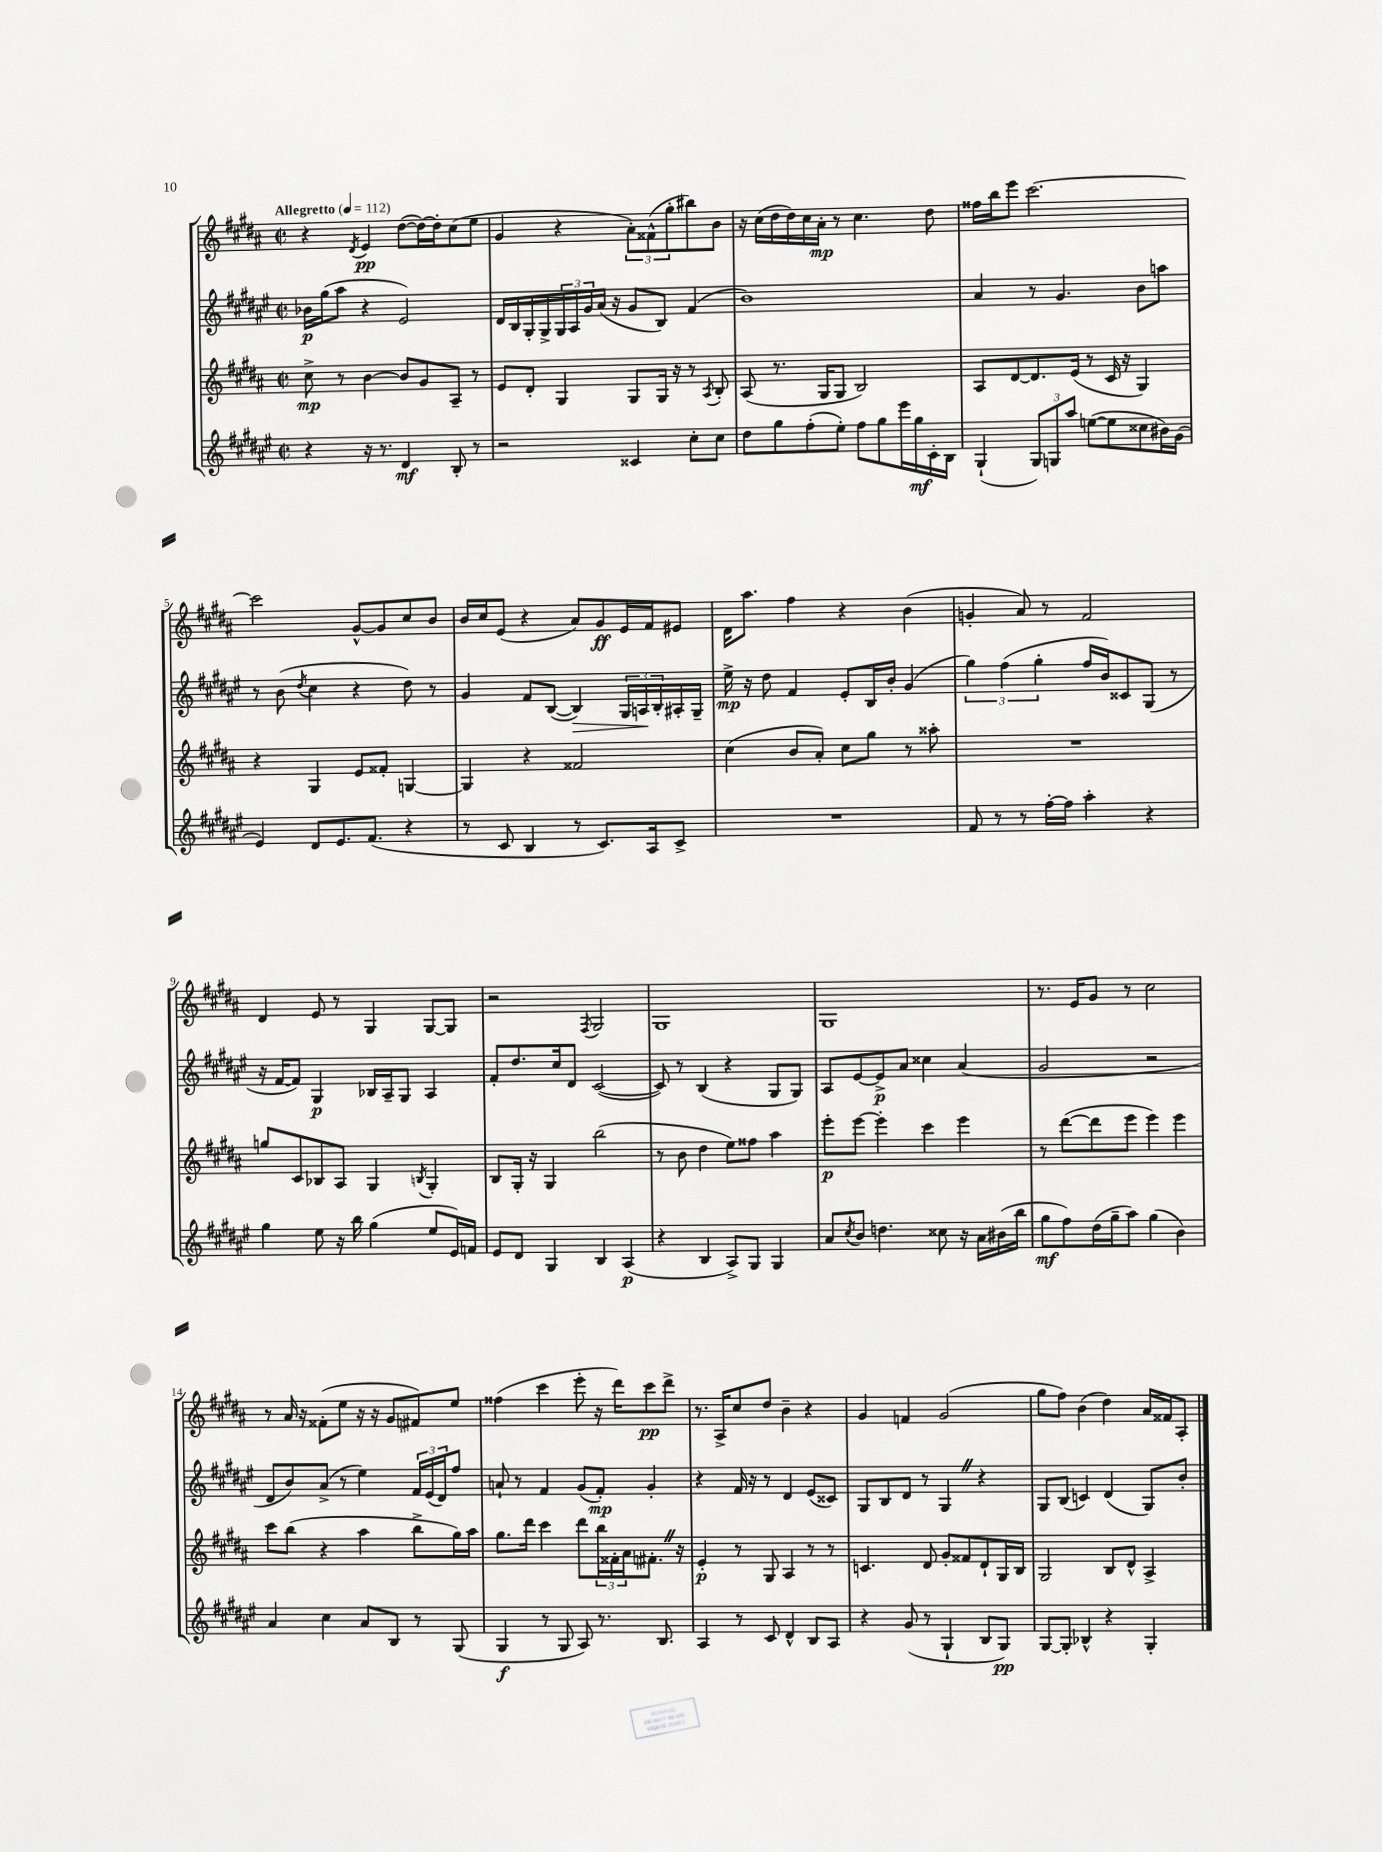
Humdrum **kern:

**kern	**kern	**kern	**kern
*staff4	*staff3	*staff2	*staff1
*clefG2	*clefG2	*clefG2	*clefG2
*k[f#c#g#d#a#e#]	*k[f#c#g#d#a#]	*k[f#c#g#d#a#e#]	*k[f#c#g#d#a#]
*M2/2	*M2/2	*M2/2	*M2/2
*met(c|)	*met(c|)	*met(c|)	*met(c|)
*MM112	*MM112	*MM112	*MM112
4r	8cc#^	16b-	4r
.	.	(16gg#	.
.	8r	8aa#	.
.	.	.	8qd#
16r	[4b	4r	4e
8.r	.	.	.
4d#	8b]	2e#)	([8dd#
.	8g#	.	16dd#_)
.	.	.	16dd#']
8B'	8A#~	.	(8cc#
8r	8r	.	8ee
=	=	=	=
2r	8e	16d#	4g#
.	.	16B	.
.	8d#'	16G#'	.
.	.	16G#^	.
.	4G#	24G#	4r
.	.	24A#	.
.	.	24g#	.
.	.	(16a#	.
.	.	16r	.
4c##	8G#	8g#	12a#')
.	.	.	(12f##^^
.	16G#	8B)	.
.	.	.	12gg#'
.	16r	.	.
8cc#'	8r	(4f#	8bb#)
.	8qA#	.	.
8cc#	8B'	.	8b
=	=	=	=
8dd#	(8A#	1b)	16r
.	.	.	(16cc#
8gg#	8.r	.	16dd#
.	.	.	16dd#)
(8ff#'	.	.	16cc#
.	16G#	.	16a#'
8ee#')	8G#	.	8r
8ff#	2B)	.	4.cc#
8gg#	.	.	.
16eee#	.	.	.
16gg#	.	.	.
16c#'	.	.	8dd#
16B	.	.	.
=	=	=	=
(4G#`	8A#	4a#	16ff##
.	.	.	16bb
.	[8d#	.	8eee
12G#)	8.d#]	8r	[2.ccc#
12G	.	.	.
.	.	4.g#	.
12aa#	.	.	.
.	(16e	.	.
([8ee	8r	.	.
8ee]	16c#	.	.
.	16r	.	.
8cc##	4G#)	8b	.
16b#)	.	8aa	.
(16g#	.	.	.
=	=	=	=
4e#)	4r	8r	2ccc#]
.	.	(8b	.
.	.	8qdd#	.
8d#	4G#	4cc#	.
8.e#	.	.	.
.	8e	4r	[8g#^^
(8.f#	.	.	.
.	8f##'	.	8g#]
4r	[4G	8dd#)	8cc#
.	.	8r	8b
=	=	=	=
8r	4G]	4g#	16b
.	.	.	16cc#
8c#	.	.	(8e
4B	4r	8f#	4r
.	.	([8B	.
8r	2f##	4B])	8a#)
8.c#)	.	.	8g#
.	.	24G#	16e
.	.	24A	.
16A#	.	.	16f#
.	.	24B'	.
8c#^	.	16A#'	8e#
.	.	16G#~	.
=	=	=	=
1r	(4cc#	16ee#^	16d#
.	.	16r	8.aa#
.	.	8dd#	.
.	8b	4f#	4ff#
.	8a#')	.	.
.	8cc#	8e#'	4r
.	8gg#	16B	.
.	.	16b'	.
.	8r	(4g#	(4b
.	8aa##'	.	.
=	=	=	=
8f#	1r	6gg#)	4g'
8r	.	.	.
.	.	(6ff#	.
8r	.	.	8a#)
.	.	6gg#'	.
[16ff#'	.	.	8r
16ff#]	.	.	.
4aa#'	.	16ff#	2f#
.	.	16b)	.
.	.	8c##	.
4r	.	(8G#	.
.	.	8r	.
=	=	=	=
4gg#	8gg	16r	4d#
.	.	[16f#	.
.	8c#	8f#])	.
8ee#	8B-	4G#	8e
16r	8A#	.	8r
16bb	.	.	.
(4gg#	4G#	16B-	4G#
.	.	16A#~	.
.	.	8G#	.
.	8qB	.	.
8ee#	4G#'	4A#	[8G#
16e#)	.	.	8G#]
16f	.	.	.
=	=	=	=
8e#	8B	8f#'	2r
8d#	16G#'	8.dd#	.
.	16r	.	.
4G#	4G#	.	.
.	.	16cc#	.
.	.	8d#	.
.	.	.	8qF#
4B	(2bb	([2c#	2G#
(4A#	.	.	.
=	=	=	=
4r	8r	8c#])	1G#
.	8b	8r	.
4B	4dd#	(4B	.
8A#^)	8ee)	4r	.
8G#	8ff##	.	.
4G#	4aa#	8G#	.
.	.	8G#)	.
=	=	=	=
8a#	8eee'	8A#	1G#
8qcc#	.	.	.
8b	[8eee	[8e#	.
4.dd	4eee']	8e#^]	.
.	.	8a#	.
.	4ccc#	4cc##	.
8cc##	.	.	.
16r	4eee	(4a#	.
16a#	.	.	.
(16b#	.	.	.
16bb	.	.	.
=	=	=	=
8gg#	8r	2g#	8.r
8ff#)	([8ddd#	.	.
.	.	.	16e
(16dd#	8ddd#]	.	8g#
16gg#~	.	.	.
8aa#)	8eee	.	8r
(4gg#	4eee)	2r	2cc#
4b)	4eee	.	.
=	=	=	=
4a#	8ccc#	8d#	8r
.	(8bb	8b)	16a#
.	.	.	16r
4cc#	4r	(8a#^	(8f##'
.	.	8r	8ee
8a#	4aa#	4ee#)	16r
.	.	.	16r
8B	.	.	8g#
8r	8bb^	24f#	8f#)
.	.	(24e#	.
.	.	24d#)	.
(8G#	16gg#)	8ff#	8ee
.	16aa#	.	.
=	=	=	=
4G#	8.gg#	8a`	(4ff##
.	.	8r	.
.	16ddd#	.	.
8r	4ccc#	4f#	4ccc#
8G#	.	.	.
8A#)	8ddd#	(8g#	8eee'
8.r	24bb	8f#')	16r
.	24f##'	.	.
.	.	.	16ddd#)
.	24a#	.	.
.	8.f#'	4g#'	8ccc#
8.B	.	.	.
.	.	.	8ddd#^
.	16r	.	.
=	=	=	=
4A#	4e'	4r	8.r
.	.	.	16A#^
8r	8r	16f#	8cc#
.	.	16r	.
8c#	8G#	8r	8dd#
4d#^^	4A#	4d#	4b~
8B	8r	(8e#	4r
8A#	8r	8c##)	.
=	=	=	=
4r	4.c	8G#	4g#
.	.	8B	.
(8g#	.	8d#	4f
8r	8d#	8r	.
4G#`	8g#'	4G#	(2g#
.	8f##	.	.
8B	8d#`	4r	.
8G#)	16G#	.	.
.	16B	.	.
=	=	=	=
[8G#	2G#	8G#	8gg#
8G#']	.	(8B	8ff#)
4B-^^	.	4c)	(4b
4r	8B	(4d#	4dd#)
.	8d#^^	.	.
4G#'	4A#^	8G#)	16a#
.	.	.	16f##
.	.	8b'	8A#'
==	==	==	==
*-	*-	*-	*-
